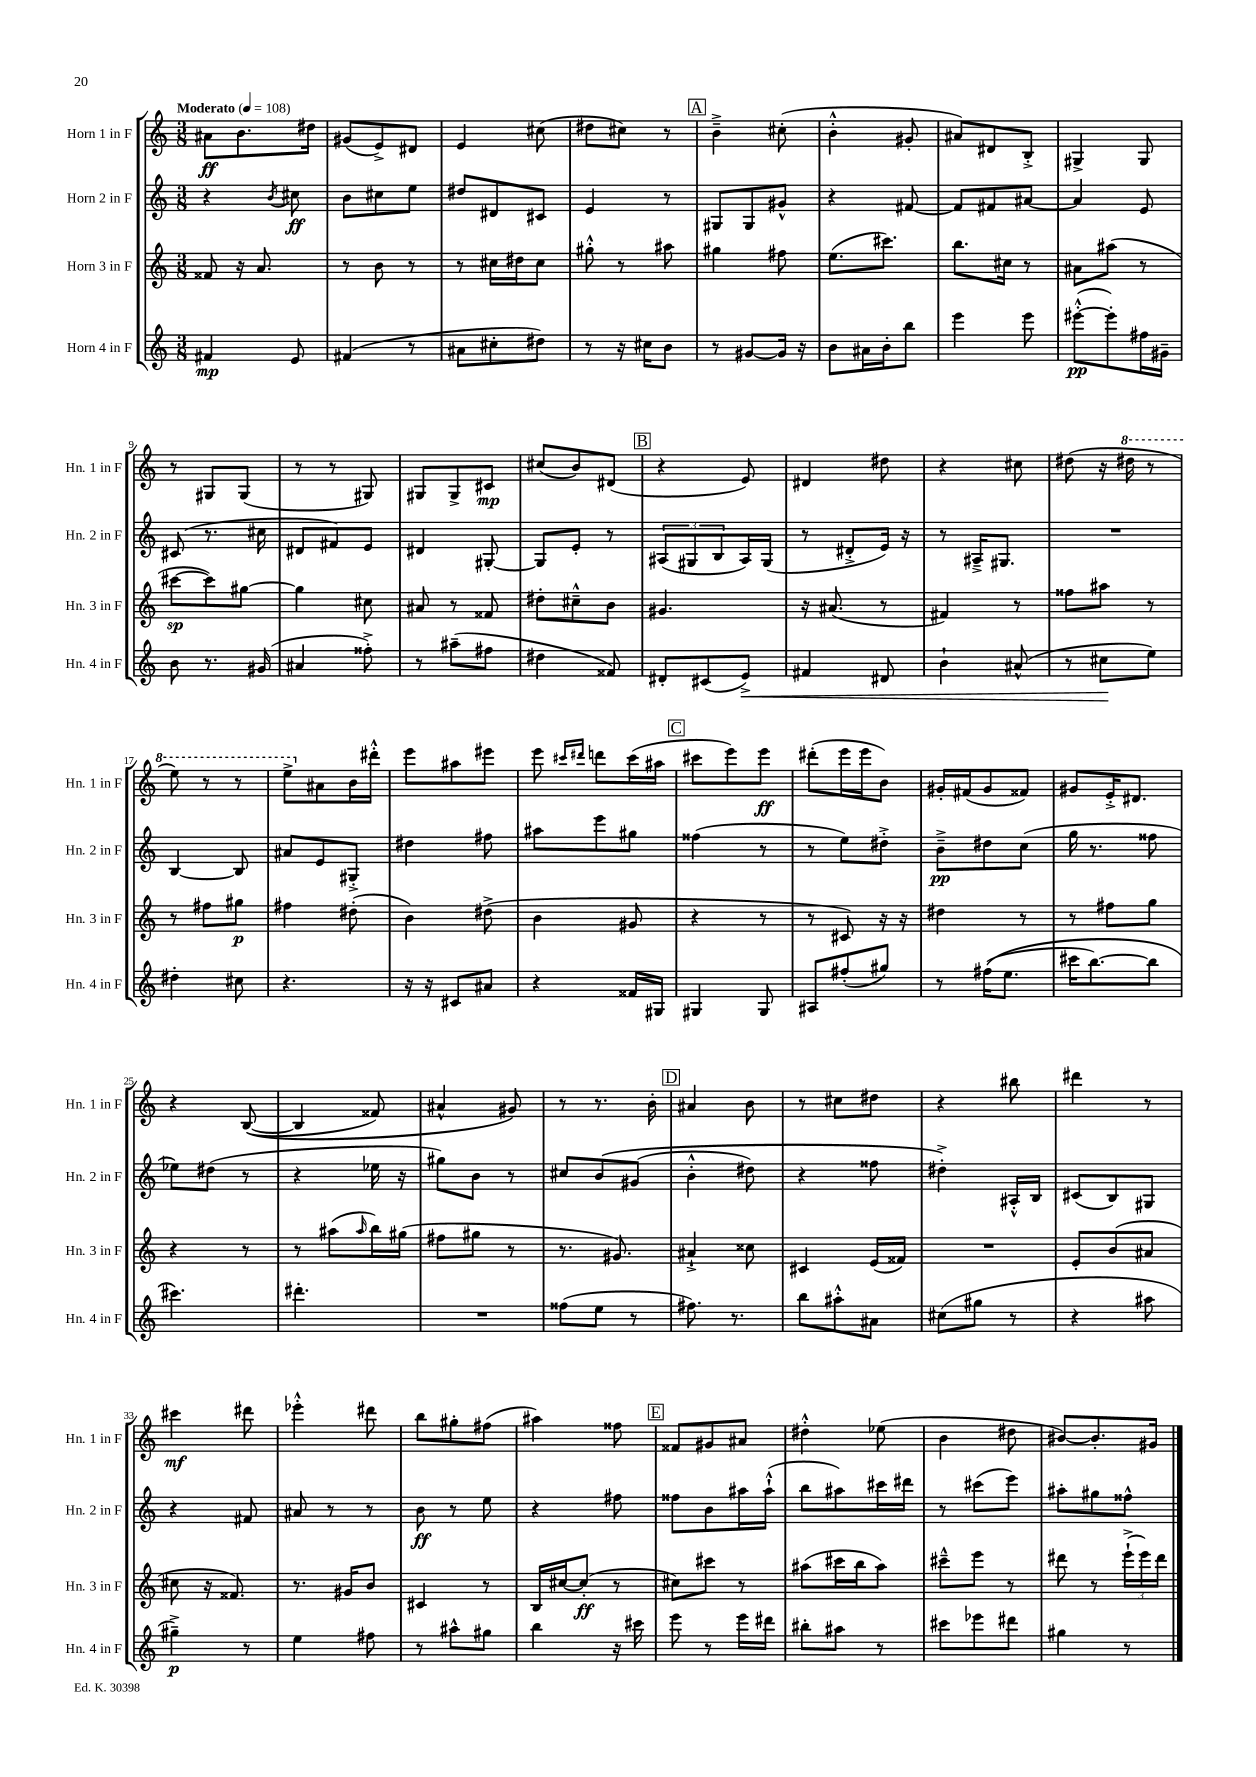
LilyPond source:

<<
\new StaffGroup <<
\new Staff = "s0" \with { instrumentName = "Horn 1 in F" shortInstrumentName = "Hn. 1 in F" } {
    \clef treble \key c \major \numericTimeSignature \time 3/8 \tempo "Moderato" 4 = 108
    ais'8\ff b'8. dis''16 |
    gis'8( e'8->) dis'8 |
    e'4 cis''8( |
    dis''8 cis''8) r8 |
    \mark \markup { \box "A" } b'4---> cis''8-.( |
    b'4-.-^ gis'8-. |
    ais'8) dis'8 b8-.-> |
    gis4-> gis8 |
    r8 gis8 gis8( |
    r8 r8 gis8) |
    gis8 gis8-> cis'8\mp |
    cis''8( b'8) dis'8( |
    \mark \markup { \box "B" } r4 e'8) |
    dis'4 dis''8 |
    r4 cis''8 |
    dis''8( r16 \ottava #1 dis'''16 r8 |
    e'''8) r8 r8 |
    e'''8-> \ottava #0 ais'8 b'16 dis'''16-.-^ |
    e'''8 ais''8 eis'''8 |
    e'''8 \grace { cis'''16 dis'''16 } d'''8 cis'''16( ais''16 |
    \mark \markup { \box "C" } cis'''8 e'''8) e'''8\ff |
    dis'''8-.( e'''16 e'''16 b'8) |
    gis'16-. fis'16( gis'8 fisis'8) |
    gis'8 e'16-.-> dis'8. |
    r4 b8~(\( |
    b4 fisis'8) |
    ais'4-^ gis'8\) |
    r8 r8. b'16-. |
    \mark \markup { \box "D" } ais'4 b'8 |
    r8 cis''8 dis''8 |
    r4 bis''8 |
    dis'''4 r8 |
    cis'''4\mf dis'''8 |
    ees'''4-.-^ dis'''8 |
    b''8 gis''8-. fis''8( |
    ais''4) fisis''8 |
    \mark \markup { \box "E" } fisis'8 gis'8 ais'8 |
    dis''4-.-^ ees''8( |
    b'4 dis''8 |
    bis'8~) bis'8.-. gis'16 \bar "|." |
}
\new Staff = "s1" \with { instrumentName = "Horn 2 in F" shortInstrumentName = "Hn. 2 in F" } {
    \clef treble \key c \major \numericTimeSignature \time 3/8
    r4 \acciaccatura { b'8 } cis''8\ff |
    b'8 cis''8 e''8 |
    dis''8 dis'8 cis'8 |
    e'4 r8 |
    \mark \markup { \box "A" } gis8 gis8 gis'8-^ |
    r4 fis'8~ |
    fis'8 fis'8 ais'8~ |
    ais'4 e'8 |
    cis'8( r8. cis''16 |
    dis'8 fis'8) e'8 |
    dis'4 gis8~-. |
    gis8 e'8-. r8 |
    \mark \markup { \box "B" } \tuplet 3/2 { ais8( gis8 b8 } ais16) gis16( |
    r8 dis'8-.-> e'16) r16 |
    r8 ais16---> gis8. |
    R4. |
    b4~ b8 |
    ais'8 e'8 gis8-.-> |
    dis''4 fis''8 |
    ais''8 e'''8 gis''8 |
    \mark \markup { \box "C" } fisis''4( r8 |
    r8 e''8) dis''8-.-> |
    b'8--->\pp dis''8 c''8( |
    g''16 r8. fisis''8 |
    ees''8) dis''8( r8 |
    r4 ees''16 r16 |
    gis''8) b'8 r8 |
    cis''8 b'8\( gis'8( |
    \mark \markup { \box "D" } b'4-.-^ dis''8) |
    r4 fisis''8 |
    dis''4-.->\) ais16-.-^ b16 |
    cis'8( b8) gis8 |
    r4 fis'8 |
    ais'8 r8 r8 |
    b'8\ff r8 e''8 |
    r4 fis''8 |
    \mark \markup { \box "E" } fisis''8 b'8 ais''16 ais''16-!-^( |
    b''8 ais''8) cis'''16 dis'''16 |
    r8 cis'''8( e'''8) |
    ais''8-. gis''8 fisis''8-^ \bar "|." |
}
\new Staff = "s2" \with { instrumentName = "Horn 3 in F" shortInstrumentName = "Hn. 3 in F" } {
    \clef treble \key c \major \numericTimeSignature \time 3/8
    fisis'8 r16 a'8. |
    r8 b'8 r8 |
    r8 cis''16 dis''16 cis''8 |
    gis''8-.-^ r8 ais''8 |
    \mark \markup { \box "A" } gis''4 fis''8 |
    e''8.( cis'''8.) |
    b''8. cis''16 r8 |
    ais'8 ais''8( r8 |
    cis'''8~\sp cis'''8) gis''8~ |
    gis''4 cis''8 |
    ais'8 r8 fisis'8 |
    dis''8-. cis''8---^ b'8 |
    \mark \markup { \box "B" } gis'4. |
    r16 ais'8.( r8 |
    fis'4) r8 |
    fisis''8 ais''8 r8 |
    r8 fis''8 gis''8\p |
    fis''4 dis''8-.( |
    b'4) dis''8->( |
    b'4 gis'8 |
    \mark \markup { \box "C" } r4 r8 |
    r8 cis'8) r16 r16 |
    dis''4 r8 |
    r8 fis''8 g''8 |
    r4 r8 |
    r8 ais''8( \grace { ais''16 } b''16) gis''16( |
    fis''8 gis''8 r8 |
    r8. gis'8.) |
    \mark \markup { \box "D" } ais'4-!-> cisis''8 |
    cis'4 e'16( fisis'16) |
    R4. |
    e'8-. b'8( ais'8 |
    cis''8 r16 fisis'8.) |
    r8. gis'16 b'8 |
    cis'4 r8 |
    b16 cis''16~ cis''8-.\ff( r8 |
    \mark \markup { \box "E" } cis''8) cis'''8 r8 |
    ais''8( cis'''16 b''16 ais''8) |
    cis'''8---^ e'''8 r8 |
    dis'''8 r8 \tuplet 3/2 { e'''16-!->( e'''16) dis'''16 } \bar "|." |
}
\new Staff = "s3" \with { instrumentName = "Horn 4 in F" shortInstrumentName = "Hn. 4 in F" } {
    \clef treble \key c \major \numericTimeSignature \time 3/8
    fis'4\mp e'8 |
    fis'4( r8 |
    ais'8 cis''8-. dis''8) |
    r8 r16 cis''16 b'8 |
    \mark \markup { \box "A" } r8 gis'8~ gis'16 r16 |
    b'8 ais'16 b'16-. b''8 |
    e'''4 e'''8 |
    eis'''8~-.-^\pp( eis'''8-.) fis''16 gis'16-- |
    b'8 r8. gis'16( |
    ais'4 fisis''8-.->) |
    r8 ais''8--( fis''8 |
    dis''4 fisis'8) |
    \mark \markup { \box "B" } dis'8-. cis'8( e'8->\<) |
    fis'4 dis'8 |
    b'4-! ais'8-^( |
    r8 cis''8\! e''8) |
    dis''4-. cis''8 |
    r4. |
    r16 r16 cis'8 ais'8 |
    r4 fisis'16 gis16 |
    \mark \markup { \box "C" } gis4 gis8 |
    ais8 fis''8-.( gis''8) |
    r8 fis''16(\( e''8. |
    cis'''16 b''8.~) b''8 |
    cis'''4.\) |
    dis'''4.-. |
    R4. |
    fisis''8( e''8 r8 |
    \mark \markup { \box "D" } fis''8.) r8. |
    b''8 ais''8-.-^ ais'8 |
    cis''8( gis''8 r8 |
    r4 ais''8 |
    gis''4--->\p) r8 |
    e''4 fis''8 |
    r8 ais''8-^ gis''8 |
    b''4 r16 cis'''16 |
    \mark \markup { \box "E" } e'''8 r8 e'''16 dis'''16 |
    bis''8-. ais''8 r8 |
    cis'''8 ees'''8 dis'''8 |
    gis''4 r8 \bar "|." |
}
>>
>>
